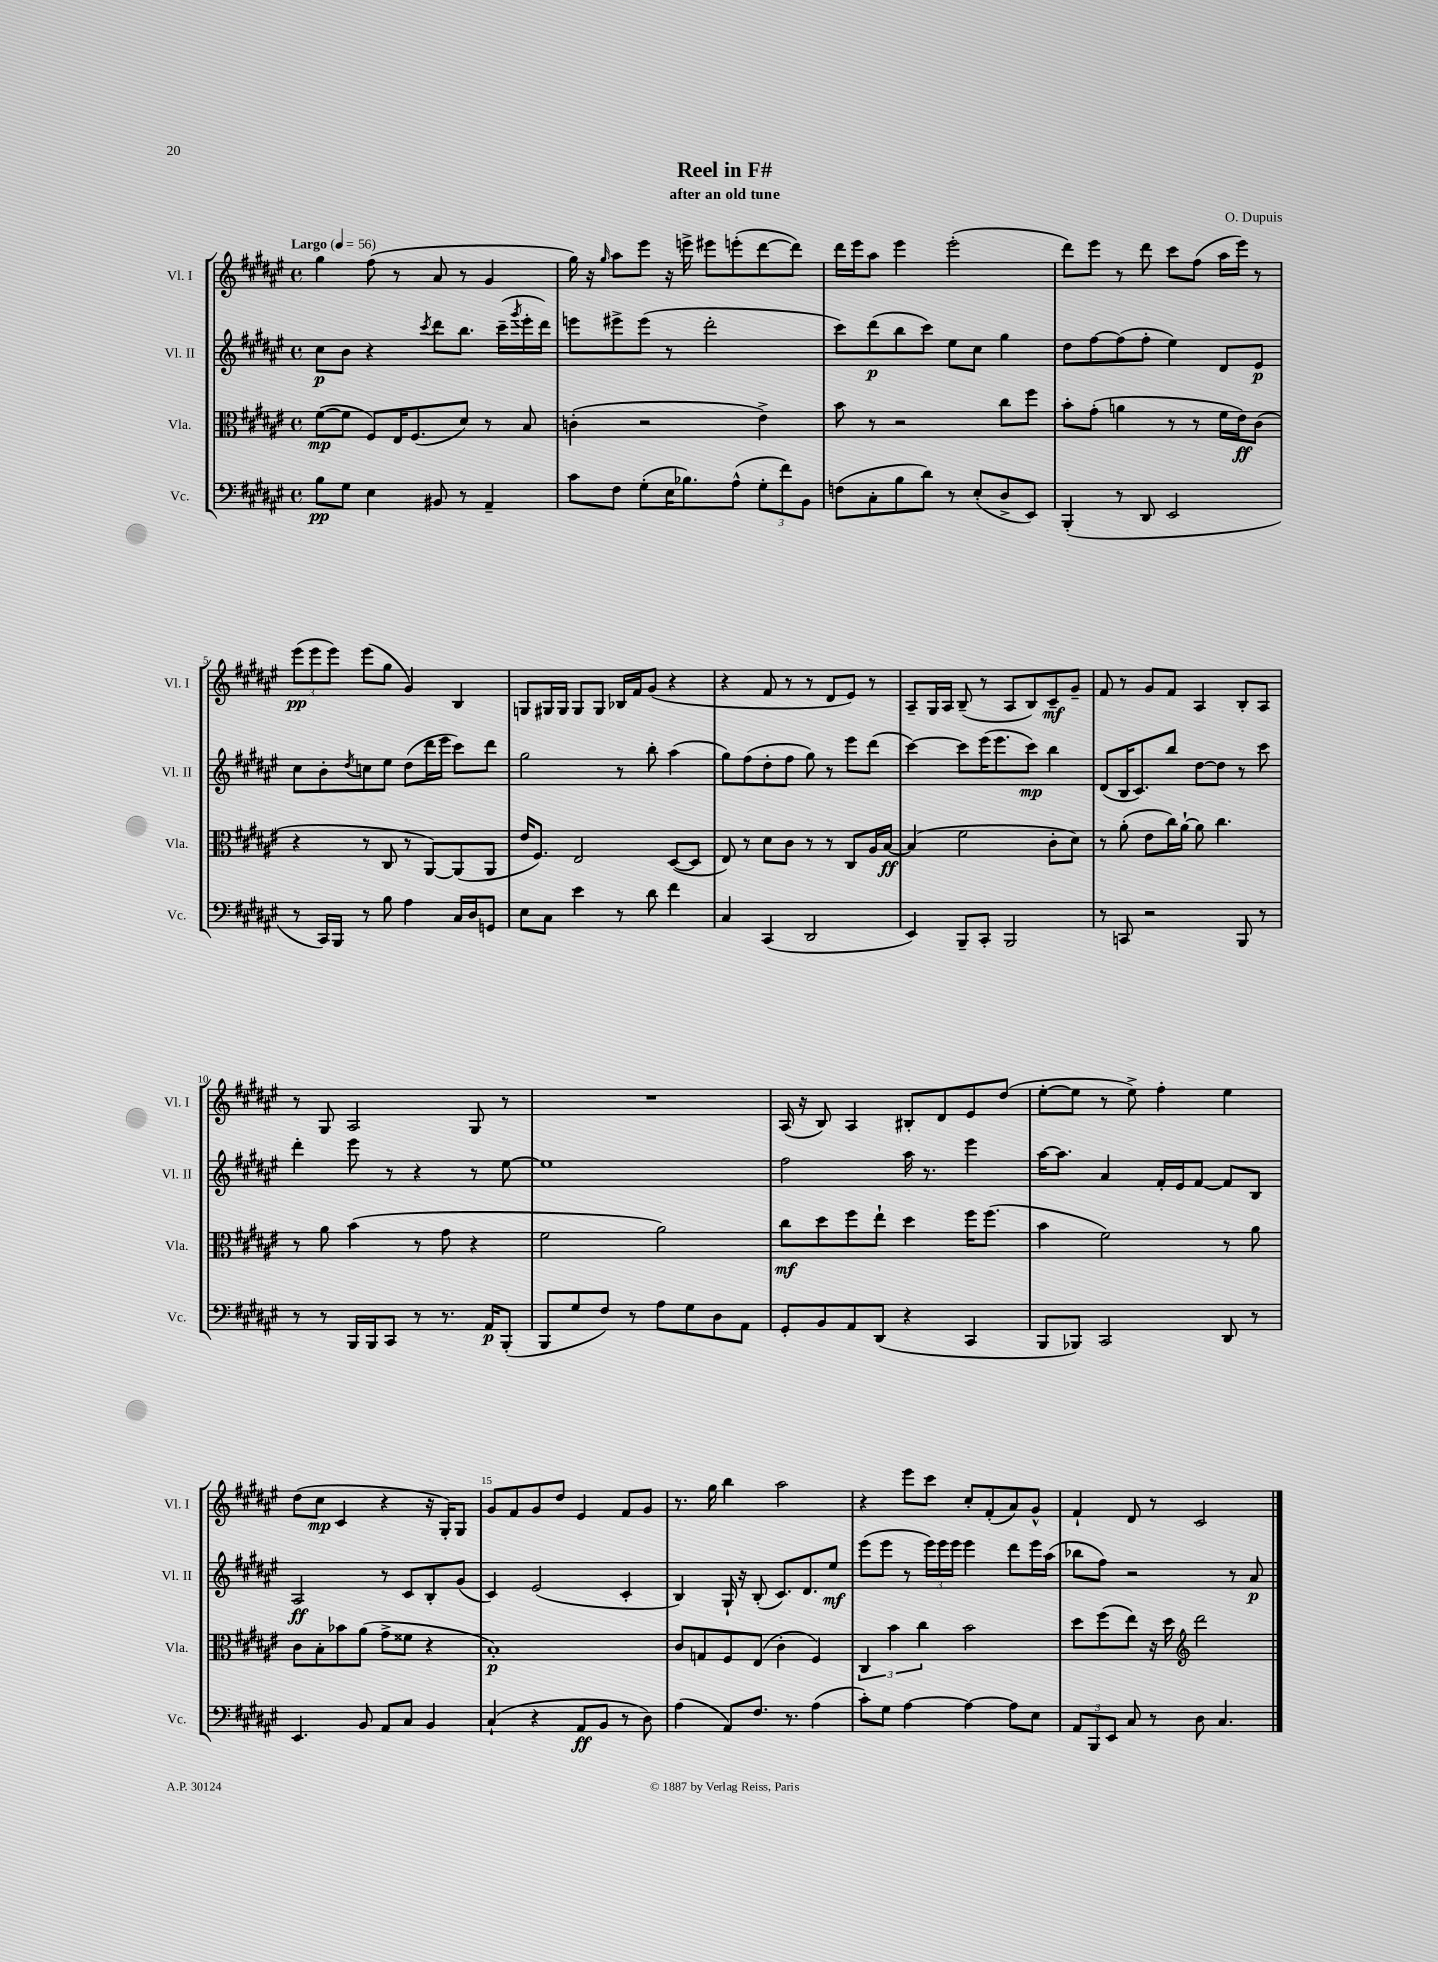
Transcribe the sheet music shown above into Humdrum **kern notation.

**kern	**kern	**kern	**kern
*staff4	*staff3	*staff2	*staff1
*clefF4	*clefC3	*clefG2	*clefG2
*k[f#c#g#d#a#e#]	*k[f#c#g#d#a#e#]	*k[f#c#g#d#a#e#]	*k[f#c#g#d#a#e#]
*M4/4	*M4/4	*M4/4	*M4/4
*met(c)	*met(c)	*met(c)	*met(c)
*MM56	*MM56	*MM56	*MM56
8B\L	([8f#\L	8cc#\L	4gg#\
8G#\J	8f#\]J	8b\J	.
4E#\	8F#/L)	4r	(8ff#\
.	16E#/K	.	8r
.	(8.F#/	.	.
.	.	8qccc#/	.
8BB#/	.	8ddd#\L	8a#/
8r	8d#/J)	8.bb\J	8r
4AA#~/	8r	.	4g#/
.	.	(16ccc#~\LL	.
.	.	8qggg#/	.
.	8B/	16eee#'\	.
.	.	16ddd#\JJ)	.
=	=	=	=
8c#\L	(4c'\	8eee\L	16gg#\)
.	.	.	16r
.	.	.	16qqgg#/
8F#\J	.	8eee#^\	8aa#\L
(8G#'\L	2r	(8eee#\J	8eee#\J
16E#\K	.	8r	16r
8.B-\)	.	.	16eee^\
.	.	2ddd#'\	8eee#\L
(8A#^^\J	.	.	(8eee'\
12G#'\L	4e#^\)	.	[8ddd#\
12f#\)	.	.	.
.	.	.	8ddd#\]J)
12BB\J	.	.	.
=	=	=	=
(8F\L	8b\	8ccc#\L)	16ddd#\LL
.	.	.	16eee#\J
8C#'\	8r	(8ddd#\	8aa#\J
8B\	2r	8bb\	4eee#\
8d#\J)	.	8ccc#\J)	.
8r	.	8ee#\L	(2eee#'\
(8E#'/L	.	8cc#\J	.
8D#^/	8cc#\L	4gg#\	.
8EE#/J)	8ff#\J	.	.
=	=	=	=
(4BBB'/	8b'\L	8dd#\L	8ddd#\L)
.	(8g#'\J	[8ff#\	8eee#\J
8r	4a\	(8ff#\]	8r
8DD#/	.	8ff#'\J	8ddd#\
2EE#/	8r	4ee#\)	8ccc#\L
.	8r	.	(8ff#\J
.	16f#\LL	8d#/L	16aa#\LL
.	16e#\J)	.	16eee#\JJ)
.	(8c#\J	8e#/J	8r
=	=	=	=
8r	4r	8cc#\L	(12eee#\L
.	.	.	12eee#\
16CC#/LL)	.	8b'\	.
.	.	.	12eee#\J)
16BBB/JJ	.	.	.
.	.	8qdd#/	.
8r	8r	8cc\	(8eee#\L
8B\	8C#/	8ee#\J	8gg#\J
4A#\	8r	(8dd#\L	4g#/)
.	[8AA#/L)	16ddd#\L	.
.	.	16eee#\JJ	.
16C#/LL	(8AA#/]	8ccc#\L)	4B/
16D#/J	.	.	.
8GG/J	8AA#/J	8ddd#\J	.
=	=	=	=
8E#\L	16e#/LK	2gg#\	8G/L
.	8.F#/J)	.	.
8C#\J	.	.	16G#/L
.	.	.	16G#/JJ
4e#\	2E#/	.	8G#/L
.	.	.	8G#/J
8r	.	8r	16B-/LL
.	.	.	16f#/J
8d#\	.	8bb'\	(8g#/J
4f#\	([8D#/L	(4aa#\	4r
.	8D#/]J	.	.
=	=	=	=
4C#/	8E#/)	8gg#\L)	4r
.	8r	(8ff#\	.
(4CC#/	8d#\L	8dd#'\	8f#/
.	8c#\J	8ff#\J	8r
2DD#/	8r	8gg#\)	8r
.	8r	8r	8d#/L
.	8C#/L	8eee#\L	8e#/J)
.	16A#/L	(8ddd#\J	8r
.	[16B/JJ	.	.
=	=	=	=
4EE#/)	(4B/]	[4ccc#\)	8A#~/L
.	.	.	16G#/L
.	.	.	16A#/JJ
8BBB~/L	2f#\	8ccc#\]L	(8B~/
8CC#'/J	.	(16eee#\K	8r
.	.	8.eee#\	.
2BBB/	.	.	8A#/L
.	.	8ccc#\J)	8B/)
.	8c#'\L	4bb\	8c#~/
.	8d#\J)	.	8g#~/J
=	=	=	=
8r	8r	(8d#/L	8f#/
8CC/	(8a#'\	16B/K	8r
.	.	8.c#/)	.
2r	8e#\L	.	8g#/L
.	16cc#\L)	8bb/J	8f#/J
.	[16a#`\JJ	.	.
.	8a#\]	[8dd#\L	4A#/
.	4.cc#\	8dd#\]J	.
8BBB/	.	8r	8B'/L
8r	.	8ccc#\	8A#/J
=	=	=	=
8r	8r	4ddd#'\	8r
8r	8a#\	.	8G#/
16BBB/LL	(4b\	8eee#\	2A#/
16BBB/J	.	.	.
8CC#/J	.	8r	.
8r	8r	4r	.
8.r	8g#\	.	.
.	4r	8r	8G#/
16AA#/LK	.	.	.
(8BBB'/J	.	[8ee#\	8r
=	=	=	=
8BBB/L	2f#\	1ee#]	1r
8G#/	.	.	.
8F#/J)	.	.	.
8r	.	.	.
8A#\L	2a#\)	.	.
8G#\	.	.	.
8D#\	.	.	.
8AA#\J	.	.	.
=	=	=	=
8GG#'/L	8cc#\L	2ff#\	(16A#/
.	.	.	16r
8BB/	8dd#\	.	8B/)
8AA#/	8ff#\	.	4A#/
(8DD#/J	8ee#`\J	.	.
4r	4dd#\	16aa#\	8B#'/L
.	.	8.r	.
.	.	.	8d#/
4CC#/	16ff#\LK	4eee#\	8e#/
.	(8.ff#\J	.	.
.	.	.	(8dd#/J
=	=	=	=
8BBB/L	4b\	[16aa#\LK	[8ee#'\L
.	.	8.aa#\]J	.
8BBB-/J)	.	.	8ee#\]J
2CC#/	2f#\)	4a#/	8r
.	.	.	8ee#^\)
.	.	16f#'/LL	4ff#'\
.	.	16e#/J	.
.	.	[8f#/J	.
8DD#/	8r	8f#/]L	4ee#\
8r	8a#\	8B/J	.
=	=	=	=
4.EE#/	8c#\L	2A#/	(8dd#\L
.	8B'\	.	8cc#\J
.	8b-\	.	4c#/
8BB/	(8a#\J	.	.
8AA#/L	8g#^\L	8r	4r
8C#/J	8f##\J	8c#/L	.
4BB/	4r	8B'/	16r
.	.	.	16G#'/LK)
.	.	(8g#/J	8G#/J
=	=	=	=
(4C#`/	1B')	4c#/)	8g#/L
.	.	.	8f#/
4r	.	(2e#/	8g#/
.	.	.	8dd#/J
8AA#/L	.	.	4e#/
8BB/J	.	.	.
8r	.	4c#'/	8f#/L
8D#\)	.	.	8g#/J
=	=	=	=
(4A#\	8c#/L	4B/)	8.r
.	8G/	.	.
.	.	.	16gg#\
8AA#/L)	8F#/	16G#`/	4bb\
.	.	16r	.
8.F#/J	(8E#/J	(8B'/	.
.	4c#'\	8.c#/L)	2aa#\
8.r	.	.	.
.	.	8.d#/	.
(4A#\	4F#/)	.	.
.	.	8ee#/J	.
=	=	=	=
8c#'\L)	6C#/	(8eee#\L	4r
8G#\J	.	8eee#\J	.
.	6b\	.	.
[4A#\	.	8r	8eee#\L
.	6cc#\	.	.
.	.	24eee#\LL)	8ccc#\J
.	.	24eee#\	.
.	.	24eee#\JJ	.
4A#\_	2b\	4eee#\	8cc#'/L
.	.	.	(8f#'/
8A#\]L	.	8ddd#\L	8a#/)
8E#\J	.	16eee#\L	8g#^^/J
.	.	(16aa#\JJ	.
=	=	=	=
12AA#/L	8dd#\L	8bb-\L	4f#`/
12BBB/	.	.	.
.	(8ff#\	8ff#\J)	.
12EE#/J	.	.	.
8C#/	8ee#\J)	2r	8d#/
8r	16r	.	8r
.	16dd#\	.	.
*	*clefG2	*	*
8D#\	2ddd#\	.	2c#/
4.C#/	.	.	.
.	.	8r	.
.	.	8a#/	.
==	==	==	==
*-	*-	*-	*-
